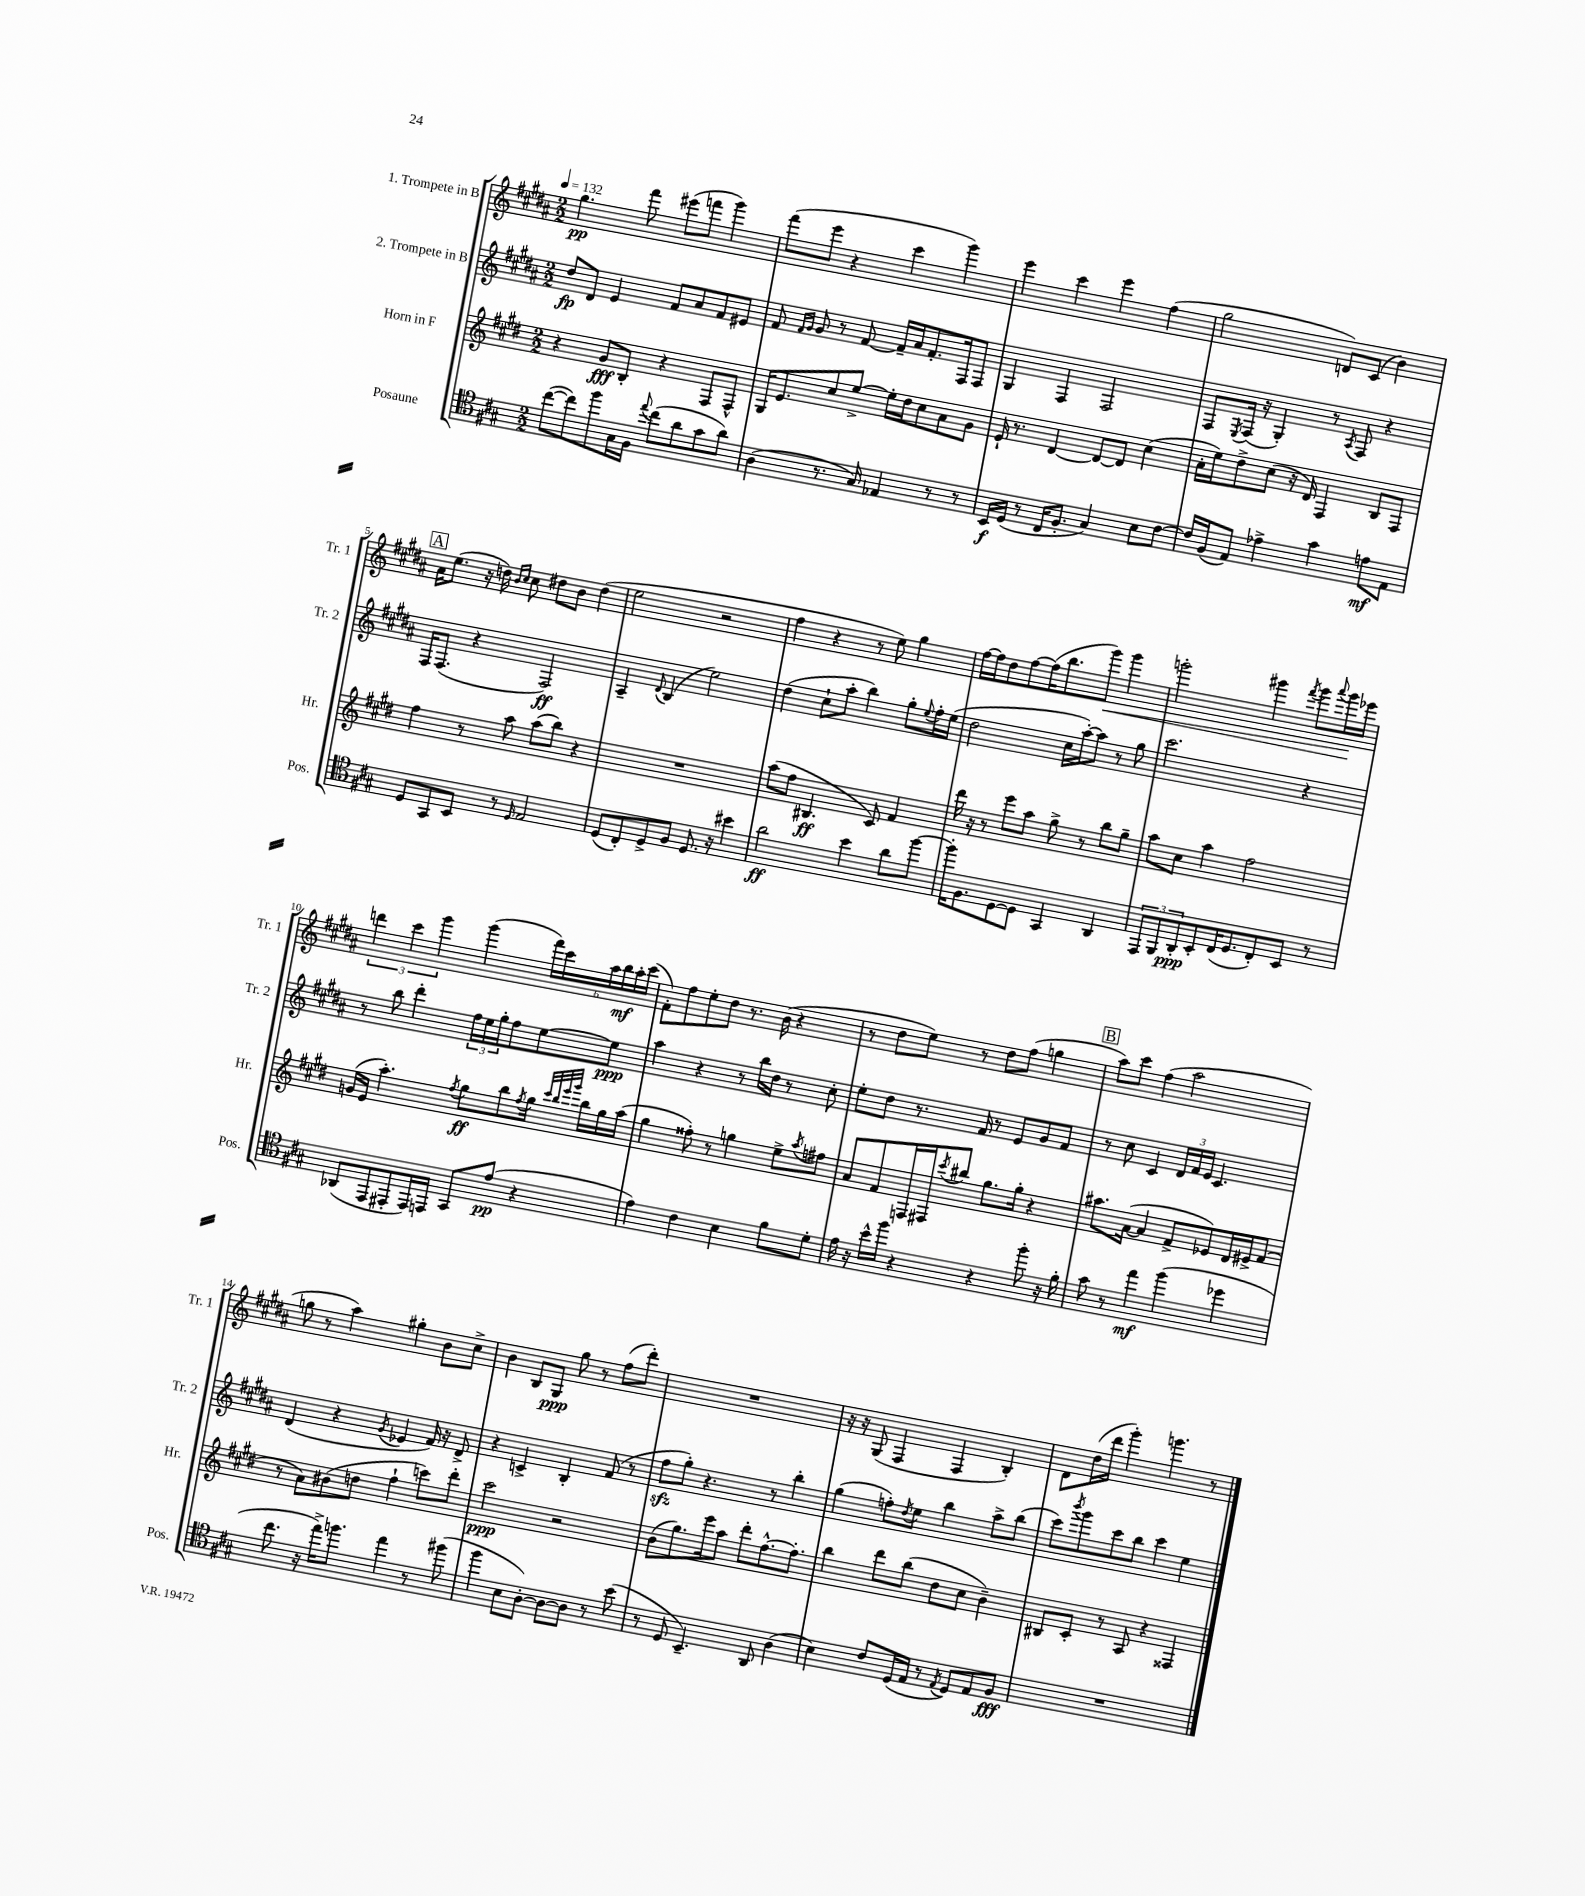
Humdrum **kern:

**kern	**kern	**kern	**kern
*staff4	*staff3	*staff2	*staff1
*clefC4	*clefG2	*clefG2	*clefG2
*k[f#c#g#]	*k[f#c#g#d#]	*k[f#c#g#d#a#]	*k[f#c#g#d#a#]
*M2/2	*M2/2	*M2/2	*M2/2
*MM132	*MM132	*MM132	*MM132
([8cc#	4r	8dd#	4.gg#
8cc#])	.	8d#	.
8ff#	8g#	4e	.
16G#	8B'	.	8fff#
16F#	.	.	.
8qqee	.	.	.
(8cc#	4r	8f#	(8eee#
8a	.	8a#	8fff
8g#	8F#	8f#	4ggg#)
8a)	8F#^^	8e#	.
=	=	=	=
(4A	16G#	8f#	(8fff#
.	8.e	.	.
.	.	16qqf#	.
.	.	16qqg#	.
.	.	8g#	8eee
8.r	8cc#	8r	4r
.	[8ee^	[8f#	.
16G#)	.	.	.
4E-	16ee']	16f#~]	4ccc#
.	16dd#	16a#	.
.	8cc#	8.f#'	.
8r	8a	.	4ggg#)
.	.	16F#	.
8r	8g#	8F#	.
=	=	=	=
16BB	16e`	4G#	4eee
(16D	8.r	.	.
8r	.	.	.
16C#	[4d#	4F#	4ccc#
8.F#'	.	.	.
4G#)	8d#_	2F#	4eee
.	8d#]	.	.
8B	(4cc#	.	(4ff#
[8c#	.	.	.
=	=	=	=
16c#]	16a'	8F#	2gg#
(16F#	16ee)	.	.
.	.	8qE	.
8E)	8dd#^	(16F#	.
.	.	16r	.
4e-^	(8cc#	4G#')	.
.	16r	.	.
.	16d#)	.	.
4g#	4F#	8r	8d)
.	.	8qA#	.
.	.	8F#	(8c#
8e	8B	4r	4b)
8E	8F#	.	.
=	=	=	=
8D	4ff#	16F#	16a#
.	.	(8.F#	(8.ee
8GG#	.	.	.
8BB	8r	4r	16r
.	.	.	16dd)
.	.	.	16qqb
.	.	.	16qqcc#
8r	8aa	.	8cc#
16qqD	.	.	.
2E	(8aa	2F#)	8dd#
.	8bb)	.	8b
.	4r	.	(4dd#
=	=	=	=
(8D	1r	4A#~	2ee
8C#')	.	.	.
.	.	8qqd#	.
8D^	.	(4B	.
8F#	.	.	.
8.D	.	2ee)	2r
16r	.	.	.
4b#	.	.	.
=	=	=	=
2a	(8aa	(4dd#	4ff#
.	8ff#	.	.
.	4.B#	8cc#`	4r
.	.	8aa#'	.
4b	.	4bb)	8r
.	8c#)	.	8ee)
8a	4f#	8gg#'	4gg#
.	.	8qqee	.
[8ff#	.	16ff#'	.
.	.	(16ee	.
=	=	=	=
16ff#']	16ddd#	2dd#	[16ff#
8.F#	16r	.	16ff#]
.	8r	.	8dd#
[8D	8eee	.	[8ff#
8D]	8aa	.	(16ff#]
.	.	.	8.bb
4GG#	8gg#^	16cc#	.
.	.	[16aa#')	.
.	8r	8aa#]	8ggg#)
4AA	8bb	8r	4ggg#
.	8gg#~	8gg#	.
=	=	=	=
12EE	8aa	2.ccc#	2ggg'
12FF#	.	.	.
.	8cc#	.	.
12AA'	.	.	.
8BB'	4aa	.	.
(16C#	.	.	.
8.D	.	.	.
.	2ff#	.	4ggg#
8C#')	.	.	.
.	.	.	8qfff#
8BB	.	4r	8ggg#
.	.	.	8qqaaa#
8r	.	.	16ggg#
.	.	.	16eee-
=	=	=	=
(8AA-	(16g	8r	6ddd
.	16e	.	.
8EE	4.aa')	8bb	.
.	.	.	6ccc#
8EE#'	.	4ddd#'	.
.	.	.	6ggg#
16EE#)	.	.	.
16EE	.	.	.
.	8qff#	.	.
8GG#	8gg#	24ff#	(4ggg#
.	.	24ee	.
.	.	24gg#'	.
(8e	8bb	8ff#	.
.	8qff#	.	.
4r	16gg#	[8ee	24fff#)
.	.	.	24ccc#
.	32qqccc#	.	.
.	32qqbb	.	.
.	32qqeee	.	.
.	32qqggg#	.	.
.	16bb	.	.
.	.	.	24aa#
.	16gg#	8ee]	24bb
.	.	.	24aa#'
.	(16aa	.	.
.	.	.	(24ccc#
=	=	=	=
4e)	4gg#	4aa#	8f#')
.	.	.	8ff#
4c#	8ff##')	4r	8ee'
.	8r	.	8dd#
4B	4gg	8r	8.r
.	.	16bb	.
.	.	16dd#	(16b
8f#	8ee^	8r	4r
.	8qaa	.	.
8d'	8ff#	8cc#'	.
=	=	=	=
16e	8a	8ee'	8r
16r	.	.	.
16b^^	8f#	8dd#	8dd#
16ff#	.	.	.
4r	16F	8.r	8ee)
.	16F#	.	.
.	8qccc#	.	.
.	8bb#	.	8r
.	.	16f#	.
4r	8.gg#	8r	8dd#
.	.	8e	(8ff#
.	16gg#'	.	.
8ff#'	4r	8g#	4gg
16r	.	8f#	.
16f#'	.	.	.
=	=	=	=
8g#	8.aa#	8r	8aa#)
8r	.	8cc#	8ccc#
.	([16a	.	.
4ee	4a]	4c#	(4ff#
(4ff#	8f#^	24d#	2aa#
.	.	24f#	.
.	.	24e	.
.	8e-)	4.c#	.
4dd-	16d#	.	.
.	16e#^	.	.
.	(8f#	.	.
=	=	=	=
8.cc#	8r	(4d#	8gg
.	8a)	.	8r
16r	.	.	.
16ee^)	(8b#	4r	4aa#)
8.ff	.	.	.
.	8dd	.	.
.	.	8qg#	.
4ee	4ff#`	4e-	4gg#'
8r	8ccc)	16f#)	8b
.	.	16r	.
(8ff#	8ddd#'	8d#^	8cc#^
=	=	=	=
4ff#	2ccc#	4r	4b
8B	.	4c^	8B
[8A')	.	.	8G#
8A_	2r	4B'	8gg#
8A]	.	.	8r
8r	.	(8f#	(8ff#
(8b	.	8r	8ddd#')
=	=	=	=
8r	(8b	8ff#	1r
8D	8.gg#)	8gg#')	.
4.BB~)	.	4.r	.
.	16eee	.	.
.	8aa	.	.
.	8ddd#'	.	.
8AA	[8.ff#^^	8r	.
(4A	.	4bb'	.
.	8.ff#']	.	.
=	=	=	=
4B)	4bb	(4gg#	16r
.	.	.	16r
.	.	.	(8G#
8c#	8ddd#	8ff')	4F#
.	.	8qdd#	.
(16D	(8bb	8ee	.
16E	.	.	.
8r	8dd#	4bb	4F#
8qE	.	.	.
8D)	8cc#	.	.
8E	4b~)	8aa#^	4B')
8F#	.	(8bb	.
=	=	=	=
1r	8B#	8ccc#)	8d#
.	.	8qbbb	.
.	8c#'	8ggg#	(16dd#
.	.	.	16ddd#
.	8r	8ccc#	4ggg#')
.	8A	8bb	.
.	4r	4ccc#	4.ggg
.	4F##	4ee	.
.	.	.	8r
==	==	==	==
*-	*-	*-	*-
